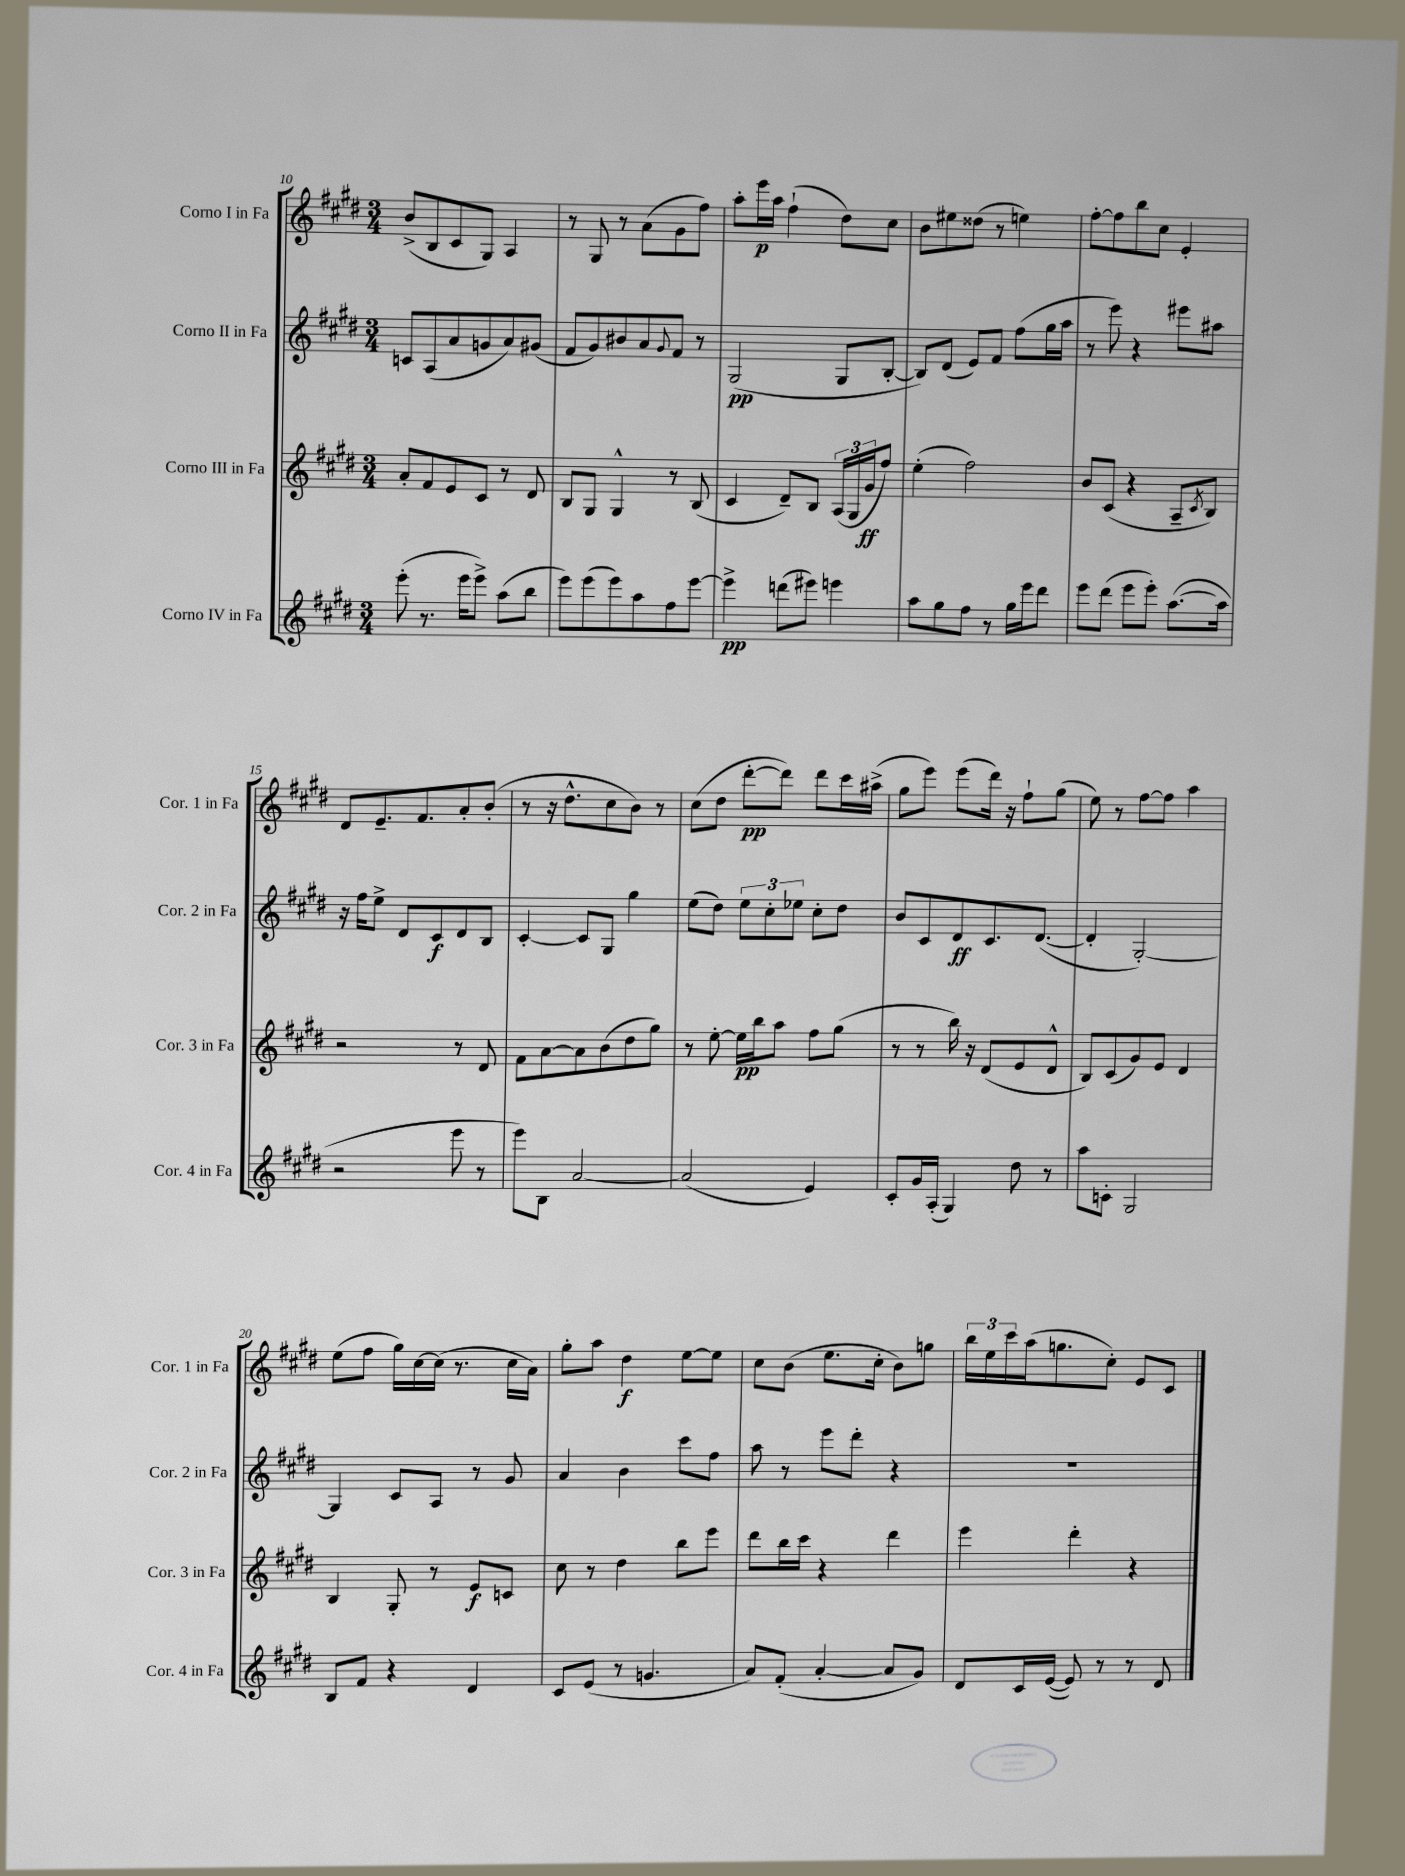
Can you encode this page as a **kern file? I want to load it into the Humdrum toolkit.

**kern	**kern	**kern	**kern
*staff4	*staff3	*staff2	*staff1
*clefG2	*clefG2	*clefG2	*clefG2
*k[f#c#g#d#]	*k[f#c#g#d#]	*k[f#c#g#d#]	*k[f#c#g#d#]
*M3/4	*M3/4	*M3/4	*M3/4
(8eee'	8a'	8c	(8b^
8.r	8f#	(8A	8B
.	8e	8a	8c#
16eee	.	.	.
8eee^)	8c#	8g	8G#)
(8aa	8r	8a)	4A
8bb	8d#	(8g#	.
=	=	=	=
8eee)	8B	8f#	8r
(8eee	8G#	8g#)	8G#
8eee)	4G#^^	8b#	8r
8aa	.	8a	(8a
.	.	8qqg#	.
8ff#	8r	8f#	8g#
[8eee	(8B	8r	8ff#)
=	=	=	=
4eee^]	4c#	(2G#	8aa'
.	.	.	16eee
.	.	.	16aa
(8ddd	8d#~)	.	(4ff#`
8eee#)	8B	.	.
4eee	(24A	8G#	8dd#)
.	24G#	.	.
.	24g#	.	.
.	8ff#)	[8B'	8cc#
=	=	=	=
8aa	(4ee'	8B])	8b
8gg#	.	(8d#	8ee#
8ff#	2ff#)	8e)	(8dd##
8r	.	8f#	8r
16gg#	.	(8ff#	4ee)
16eee	.	.	.
8ddd#	.	16gg#	.
.	.	16aa	.
=	=	=	=
8eee	8b	8r	[8ff#'
(8ddd#	(8c#	8eee)	8ff#]
8eee	4r	4r	8bb
8eee')	.	.	8cc#
([8.aa	8A~	8eee#	4e'
.	8qc#	.	.
.	8B)	8aa#	.
16aa]	.	.	.
=	=	=	=
2r	2r	16r	8d#
.	.	16ff#	.
.	.	8ee^	8.e~
.	.	8d#	.
.	.	.	8.f#
.	.	8c#	.
8eee	8r	8d#	8a'
8r	8d#	8B	(8b'
=	=	=	=
8eee)	8f#	[4c#'	8r
8B	[8a	.	16r
.	.	.	8.dd#^^
[2a	8a]	8c#]	.
.	(8b	8G#	8cc#
.	8dd#	4gg#	8b)
.	8gg#)	.	8r
=	=	=	=
(2a]	8r	(8ee	(8cc#
.	[8ee'	8dd#)	8dd#
.	16ee]	12ee	[8ddd#'
.	16bb	.	.
.	.	12cc#'	.
.	8aa	.	8ddd#])
.	.	12ee-	.
4e)	8ff#	8cc#'	8ddd#
.	(8gg#	8dd#	16ccc#
.	.	.	(16aa#^
=	=	=	=
8c#'	8r	8b	8gg#
16g#	8r	8c#	8eee)
(16A'	.	.	.
4G#)	16bb)	8d#	(8eee
.	16r	.	.
.	(8d#	8.c#	16ddd#)
.	.	.	16r
8dd#	8e	.	8ff#`
.	.	([8.d#	.
8r	8d#^^	.	(8gg#
=	=	=	=
8aa	8B)	4d#']	8ee)
8c'	(8c#	.	8r
2G#	8g#)	[2G#')	[8ff#
.	8e	.	8ff#]
.	4d#	.	4aa
=	=	=	=
8B	4B	4G#]	(8ee
8f#	.	.	8ff#
4r	8G#'	8c#	16gg#)
.	.	.	[16cc#
.	8r	8A	(16cc#]
.	.	.	8.r
4d#	8e	8r	.
.	8c	8g#	16cc#
.	.	.	16a)
=	=	=	=
8c#	8cc#	4a	8gg#'
(8e	8r	.	8aa
8r	4dd#	4b	4dd#
4.g	.	.	.
.	8bb	8ccc#	[8ee
.	8eee	8ff#	8ee]
=	=	=	=
8a)	8ddd#	8aa	8cc#
(8f#'	16bb	8r	(8b
.	16ccc#	.	.
[4a'	4r	8eee	8.ee
.	.	8ddd#'	.
.	.	.	16cc#'
8a]	4ddd#	4r	8b)
8g#)	.	.	8gg
=	=	=	=
8d#	4eee	2.r	24bb
.	.	.	24ee
.	.	.	24ccc#
16c#	.	.	(16aa
([16e	.	.	8.gg
8e])	4ddd#'	.	.
8r	.	.	8cc#')
8r	4r	.	8e
8d#	.	.	8c#
==	==	==	==
*-	*-	*-	*-
